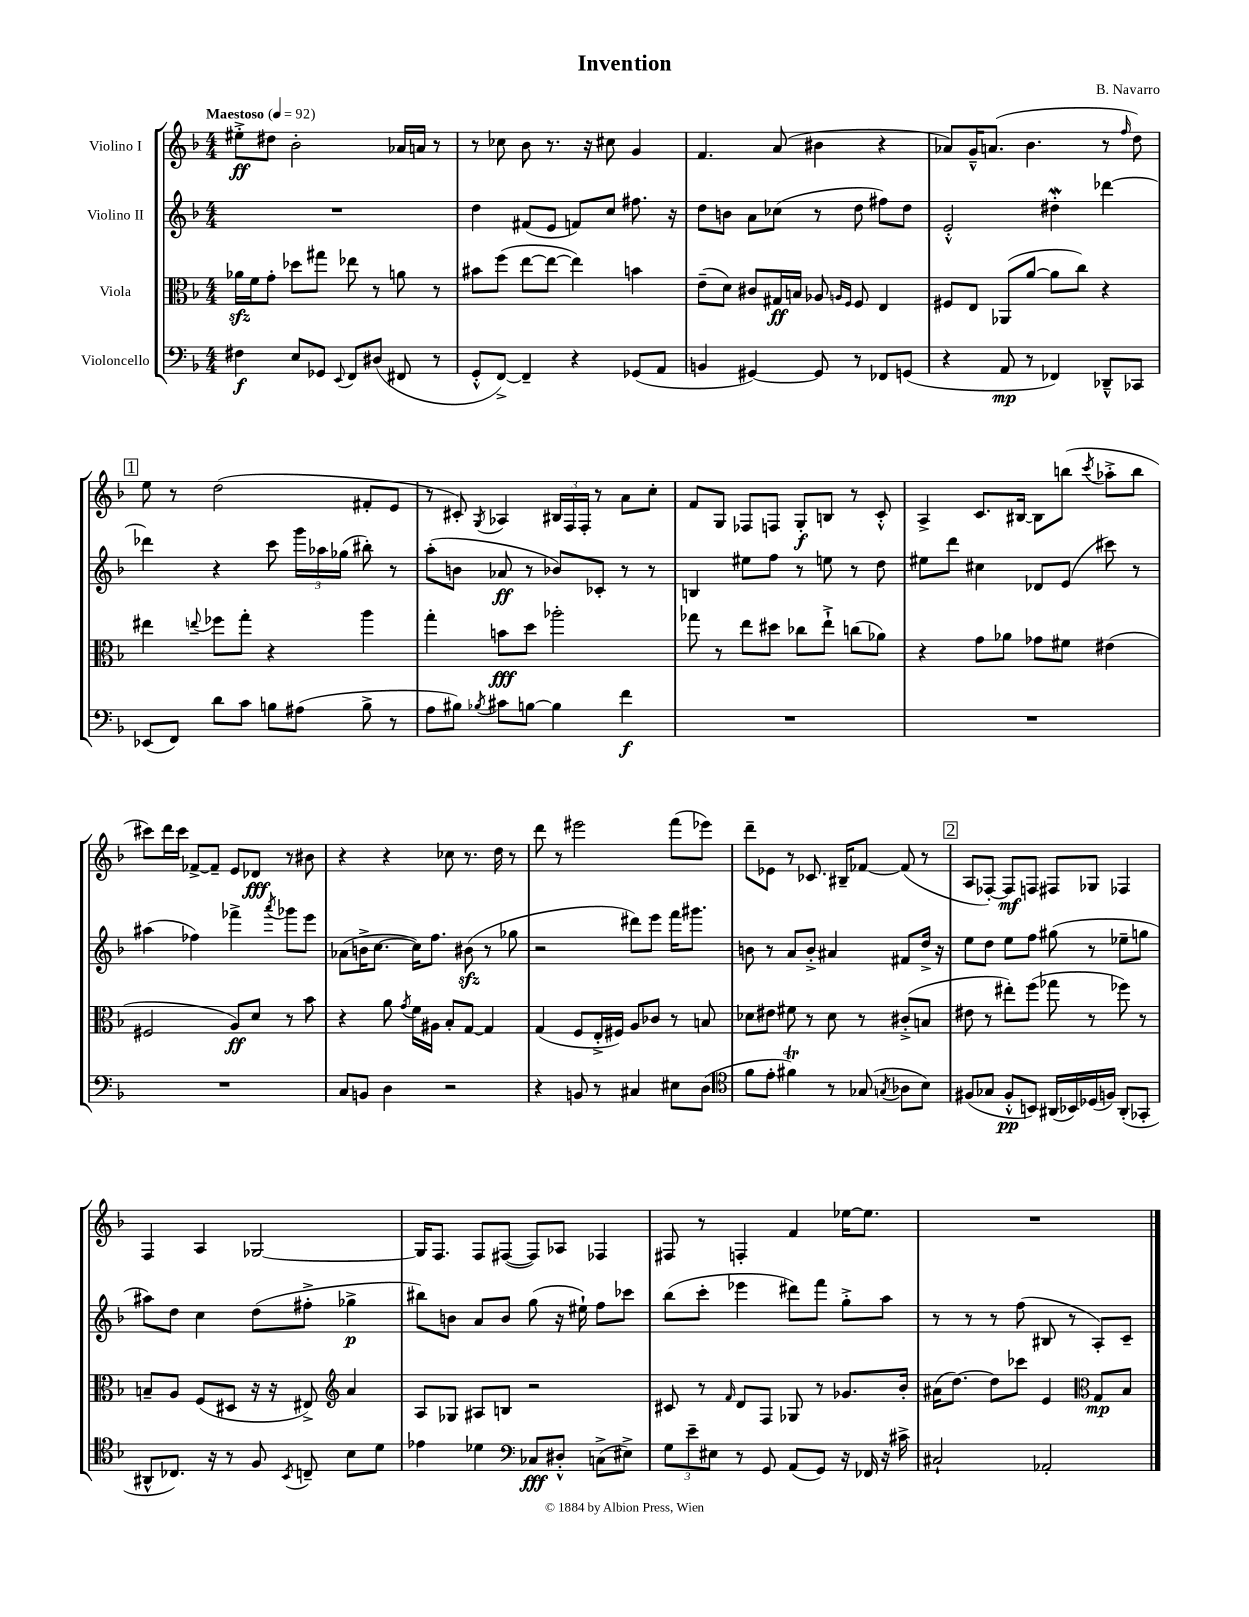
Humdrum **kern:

**kern	**dynam	**kern	**dynam	**kern	**dynam	**kern	**dynam
*part4	*part4	*part3	*part3	*part2	*part2	*part1	*part1
*staff4	*staff4	*staff3	*staff3	*staff2	*staff2	*staff1	*staff1
*I"Violoncello	*	*I"Viola	*	*I"Violino II	*	*I"Violino I	*
*clefF4	*	*clefC3	*	*clefG2	*	*clefG2	*
*k[b-]	*	*k[b-]	*	*k[b-]	*	*k[b-]	*
*M4/4	*	*M4/4	*	*M4/4	*	*M4/4	*
*MM92	*	*MM92	*	*MM92	*	*MM92	*
=1	=1	=1	=1	=1	=1	=1	=1
!	!	!	!	!	!	!LO:TX:a:B:t=Maestoso	!
4F#X\	f	16a-Xzz\LL	.	1r	.	8ee#X'^\L	ff
.	.	16f\J	.	.	.	.	.
.	.	8g'\J	.	.	.	8dd#X\J	.
8E/L	.	8dd-X\L	.	.	.	2b-'\	.
8GG-X/J	.	8gg#X\J	.	.	.	.	.
8qqEE/	.	.	.	.	.	.	.
8FF/L	.	8ee-X\	.	.	.	.	.
(8D#X/J	.	8r	.	.	.	.	.
8FF#X/	.	8an\	.	.	.	16a-X/LL	.
.	.	.	.	.	.	16an/JJ	.
8r	.	8r	.	.	.	8r	.
=2	=2	=2	=2	=2	=2	=2	=2
8GG'^^/L	.	8b#X\L	.	4dd\	.	8r	.
[8FF^/J)	.	(8ff\J	.	.	.	8cc-X\	.
4FF~/]	.	[8ee\L	.	(8f#X/L	.	8b-\	.
.	.	8ee\J_	.	8e/J	.	8.r	.
4r	.	4ee\])	.	8fn/L)	.	.	.
.	.	.	.	.	.	16r	.
.	.	.	.	8cc/J	.	8cc#X\	.
(8GG-X/L	.	4bn\	.	8.ff#X\	.	4g/	.
8AA/J	.	.	.	.	.	.	.
.	.	.	.	16r	.	.	.
=3	=3	=3	=3	=3	=3	=3	=3
4BBn/	.	(8e~\L	.	8dd\L	.	4.f/	.
.	.	8d\J)	.	8bn\J	.	.	.
[4GG#X/)	.	8c#X/L	.	8a\L	.	.	.
.	.	16G#X/L	ff	(8cc-X\J	.	(8a/	.
.	.	16Bn/JJ	.	.	.	.	.
8GG#/]	.	8A-X/	.	8r	.	4b#X\	.
.	.	16qqAn/LL	.	.	.	.	.
.	.	16qqF/JJ	.	.	.	.	.
8r	.	8F/	.	8dd\	.	.	.
8FF-X/L	.	4E/	.	8ff#X\L)	.	4r	.
(8GGn/J	.	.	.	8dd\J	.	.	.
=4	=4	=4	=4	=4	=4	=4	=4
4r	.	8F#X/L	.	2e'^^/	.	8a-X/L)	.
.	.	8E/J	.	.	.	16g~^^/K	.
.	.	.	.	.	.	(8.an/J	.
8AA/	mp	(8AA-X/L	.	.	.	.	.
8r	.	[8a/J	.	.	.	4.b-\	.
4FF-X/)	.	8a\L]	.	4dd#XW'\	.	.	.
.	.	8cc\J)	.	.	.	.	.
8DD-X~^^/L	.	4r	.	[4ddd-X\	.	8r	.
.	.	.	.	.	.	16qqff/	.
8CC-X/J	.	.	.	.	.	8dd\)	.
!!LO:LB:g=z
!!LO:REH:place=s1:t=1
=5	=5	=5	=5	=5	=5	=5	=5
(8EE-X/L	.	4ee#X\	.	4ddd-X\]	.	8ee\	.
8FF/J)	.	.	.	.	.	8r	.
.	.	8qqeen/	.	.	.	.	.
8d\L	.	8ff-X\L	.	4r	.	(2dd\	.
8c\J	.	8gg'\J	.	.	.	.	.
8Bn\L	.	4r	.	8ccc\	.	.	.
(8A#X\J	.	.	.	24ggg\LL	.	.	.
.	.	.	.	24aa-X\	.	.	.
.	.	.	.	(24gg-X\JJ	.	.	.
8B^\	.	4aa\	.	8bb#X'\)	.	8f#X'/L	.
8r	.	.	.	8r	.	8e/J	.
=6	=6	=6	=6	=6	=6	=6	=6
8A\L	.	4gg'\	.	(8aa'\L	.	8r	.
8B#X\J)	.	.	.	8bn\J	.	8c#X'/)	.
8qB-X/	.	.	.	.	.	8qG/	.
8c#X\L	.	8bn\L	fff	8a-X/	ff	4A-X/	.
[8Bn\J	.	8dd\J	.	8r	.	.	.
4B\]	.	2aa-X'\	.	8b-X/L)	.	24B#X/LL	.
.	.	.	.	.	.	24F/	.
.	.	.	.	.	.	24F'/JJ	.
.	.	.	.	8c-X'/J	.	8r	.
4f\	f	.	.	8r	.	8a\L	.
.	.	.	.	8r	.	8cc'\J	.
=7	=7	=7	=7	=7	=7	=7	=7
1r	.	8gg-X\	.	4Bn/	.	8f/L	.
.	.	8r	.	.	.	8G/J	.
.	.	8ee\L	.	8ee#X\L	.	8F-X/L	.
.	.	8dd#X\J	.	8ff\J	.	8Fn/J	.
.	.	8cc-X\L	.	8r	.	8G'/L	f
.	.	8ee`^\J	.	8een\	.	8Bn/J	.
.	.	(8ccn\L	.	8r	.	8r	.
.	.	8a-X\J)	.	8dd\	.	8c'^^/	.
=8	=8	=8	=8	=8	=8	=8	=8
1r	.	4r	.	8ee#X\L	.	4A^/	.
.	.	.	.	8ddd\J	.	.	.
.	.	8g\L	.	4cc#X\	.	8.c/L	.
.	.	8a-X\J	.	.	.	.	.
.	.	.	.	.	.	[16B#X/Jk	.
.	.	8g-X\L	.	8d-X/L	.	8B#\L]	.
.	.	8f#X\J	.	(8e/J	.	(8bbn\J	.
.	.	.	.	.	.	8qccc/	.
.	.	(4e#X\	.	8ccc#X\)	.	8aa-X'^\L	.
.	.	.	.	8r	.	8bb\J	.
!!LO:LB:g=z
=9	=9	=9	=9	=9	=9	=9	=9
1r	.	2F#X/	.	(4aa#X\	.	8ccc#X\L)	.
.	.	.	.	.	.	16ddd\L	.
.	.	.	.	.	.	16ccc#\JJ	.
.	.	.	.	4ff-X\)	.	[8f-X^/L	.
.	.	.	.	.	.	8f-~/J]	.
.	.	8A/L)	ff	4fff-X^\	.	8e/L	.
.	.	8d/J	.	.	.	8d-X/J	fff
.	.	.	.	8qaaa/	.	.	.
.	.	8r	.	8ggg-X\L	.	8r	.
.	.	8b-\	.	8eee\J	.	8b#X\	.
=10	=10	=10	=10	=10	=10	=10	=10
8C/L	.	4r	.	(8a-X\L	.	4r	.
8BBn/J	.	.	.	16bn^\K	.	.	.
.	.	.	.	[8.cc\J	.	.	.
4D\	.	8a\	.	.	.	4r	.
.	.	8qg/	.	.	.	.	.
.	.	16f\LL	.	16cc\KL])	.	.	.
.	.	16A#X\JJ	.	8.ff\J	.	.	.
2r	.	8B-'/L	.	.	.	8cc-X\	.
.	.	[8G/J	.	(8b#Xzz\	.	8.r	.
.	.	4G/]	.	8r	.	.	.
.	.	.	.	.	.	16dd\	.
.	.	.	.	8gg-X\	.	8r	.
=11	=11	=11	=11	=11	=11	=11	=11
4r	.	(4G/	.	2r	.	8ddd\	.
.	.	.	.	.	.	8r	.
8BBn/	.	8F/L	.	.	.	2eee#X\	.
8r	.	16E'^/L	.	.	.	.	.
.	.	16F#X/JJ)	.	.	.	.	.
4C#X/	.	8A/L	.	8ddd#X\L)	.	.	.
.	.	8c-X/J	.	8eee\J	.	.	.
8E#X\L	.	8r	.	16fff\KL	.	(8fff\L	.
.	.	.	.	8.ggg#X\J	.	.	.
(8D\J	.	8Bn/	.	.	.	8eee-X\J)	.
=12	=12	=12	=12	=12	=12	=12	=12
*clefC4	*	*	*	*	*	*	*
8f\L	.	8d-X\L	.	8bn\	.	8ddd~\L	.
8e'\J	.	8e#X\J	.	8r	.	8e-X\J	.
4f#Xt\)	.	8f#X\	.	8a/L	.	8r	.
.	.	8r	.	8b'^/J	.	8.c-X/	.
8r	.	8d-\	.	4a#X/	.	.	.
.	.	.	.	.	.	16B#X~/KL	.
(8G-X/	.	8r	.	.	.	[8f-X/J	.
8qGn/	.	.	.	.	.	.	.
8A-X\L	.	(8c#X'^/L	.	8f#X/L	.	(8f-/]	.
8B-\J)	.	8Bn/J	.	16dd^/Jk	.	8r	.
.	.	.	.	16r	.	.	.
!!LO:REH:place=s1:t=2
=13	=13	=13	=13	=13	=13	=13	=13
(8F#X/L	.	8e#X\	.	8ee\L	.	8A/L	.
8G-X/J	.	8r	.	8dd\J	.	[8F-X'/J)	.
8F#'^^/L	pp	8ee#X'\L)	.	8ee\L	.	8F-/L]	mf
8BBn/J)	.	(8ff\J	.	8ff\J	.	8Fn/J	.
(16AA#X/LL	.	8gg-X\	.	(8gg#X\	.	8F#X/L	.
16BB-X/)	.	.	.	.	.	.	.
(16D-X/	.	8r	.	8r	.	8G-X/J	.
16Fn/JJ)	.	.	.	.	.	.	.
(8AA#'/L	.	8ff-X\)	.	8ee-X~\L	.	4F-X/	.
8GG-X'/J	.	8r	.	8ggn\J	.	.	.
!!LO:LB:g=z
=14	=14	=14	=14	=14	=14	=14	=14
8AA#X^^/L	.	8Bn~/L	.	8aa#X\L)	.	4F/	.
8.C-X/J)	.	8A/J	.	8dd\J	.	.	.
.	.	(8F/L	.	4cc\	.	4A/	.
16r	.	.	.	.	.	.	.
8r	.	8D#X/J	.	.	.	.	.
8F/	.	16r	.	(8dd\L	.	[2G-X/	.
.	.	16r	.	.	.	.	.
8qBB-/	.	.	.	.	.	.	.
8Cn~/	.	8E#X^/)	.	8ff#X'^\J	.	.	.
*	*	*clefG2	*	*	*	*	*
8B-\L	.	4a/	.	4gg-X^\	p	.	.
8d\J	.	.	.	.	.	.	.
=15	=15	=15	=15	=15	=15	=15	=15
4e-X\	.	8A/L	.	8bb#X\L)	.	16G-/KL]	.
.	.	.	.	.	.	8.F/J	.
.	.	8G-X/J	.	8bn\J	.	.	.
4d-X\	.	8A#X/L	.	8a/L	.	8F/L	.
.	.	8Bn/J	.	8b/J	.	([8F#X/J	.
*clefF4	*	*	*	*	*	*	*
8C-X/L	fff	2r	.	(8gg\	.	8F#/L])	.
8D#X'^^/J	.	.	.	16r	.	8A-X/J	.
.	.	.	.	16ee#X`\)	.	.	.
(8Cn^\L	.	.	.	8ff\L	.	4F-X/	.
8E#X^\J)	.	.	.	8ccc-X\J	.	.	.
=16	=16	=16	=16	=16	=16	=16	=16
12G\L	.	8c#X/	.	(8bb-\L	.	8F#X/	.
12e~\	.	.	.	.	.	.	.
.	.	8r	.	8ccc'\J	.	8r	.
12E#X\J	.	.	.	.	.	.	.
.	.	16qqf/	.	.	.	.	.
8r	.	8d/L	.	4eee-X\	.	4Fn'/	.
8GG/	.	8F/J	.	.	.	.	.
(8AA/L	.	8G-X/	.	8ddd#X\L)	.	4f/	.
8GG/J)	.	8r	.	8fff\J	.	.	.
16r	.	8.g-X/L	.	8gg'^\L	.	[16ee-X\KL	.
16FF-X/	.	.	.	.	.	8.ee-\J]	.
16r	.	.	.	8aa\J	.	.	.
16c#X^\	.	16b-'/Jk	.	.	.	.	.
=17	=17	=17	=17	=17	=17	=17	=17
2C#X`/	.	(16a#X\KL	.	8r	.	1r	.
.	.	[8.dd\J)	.	.	.	.	.
.	.	.	.	8r	.	.	.
.	.	8dd\L]	.	8r	.	.	.
.	.	8ccc-X\J	.	(8ff\	.	.	.
2AA-X'/	.	4e/	.	8B#X/	.	.	.
.	.	.	.	8r	.	.	.
*	*	*clefC3	*	*	*	*	*
.	.	8G/L	mp	8A'/L)	.	.	.
.	.	8B-/J	.	8c~/J	.	.	.
==	==	==	==	==	==	==	==
*-	*-	*-	*-	*-	*-	*-	*-
